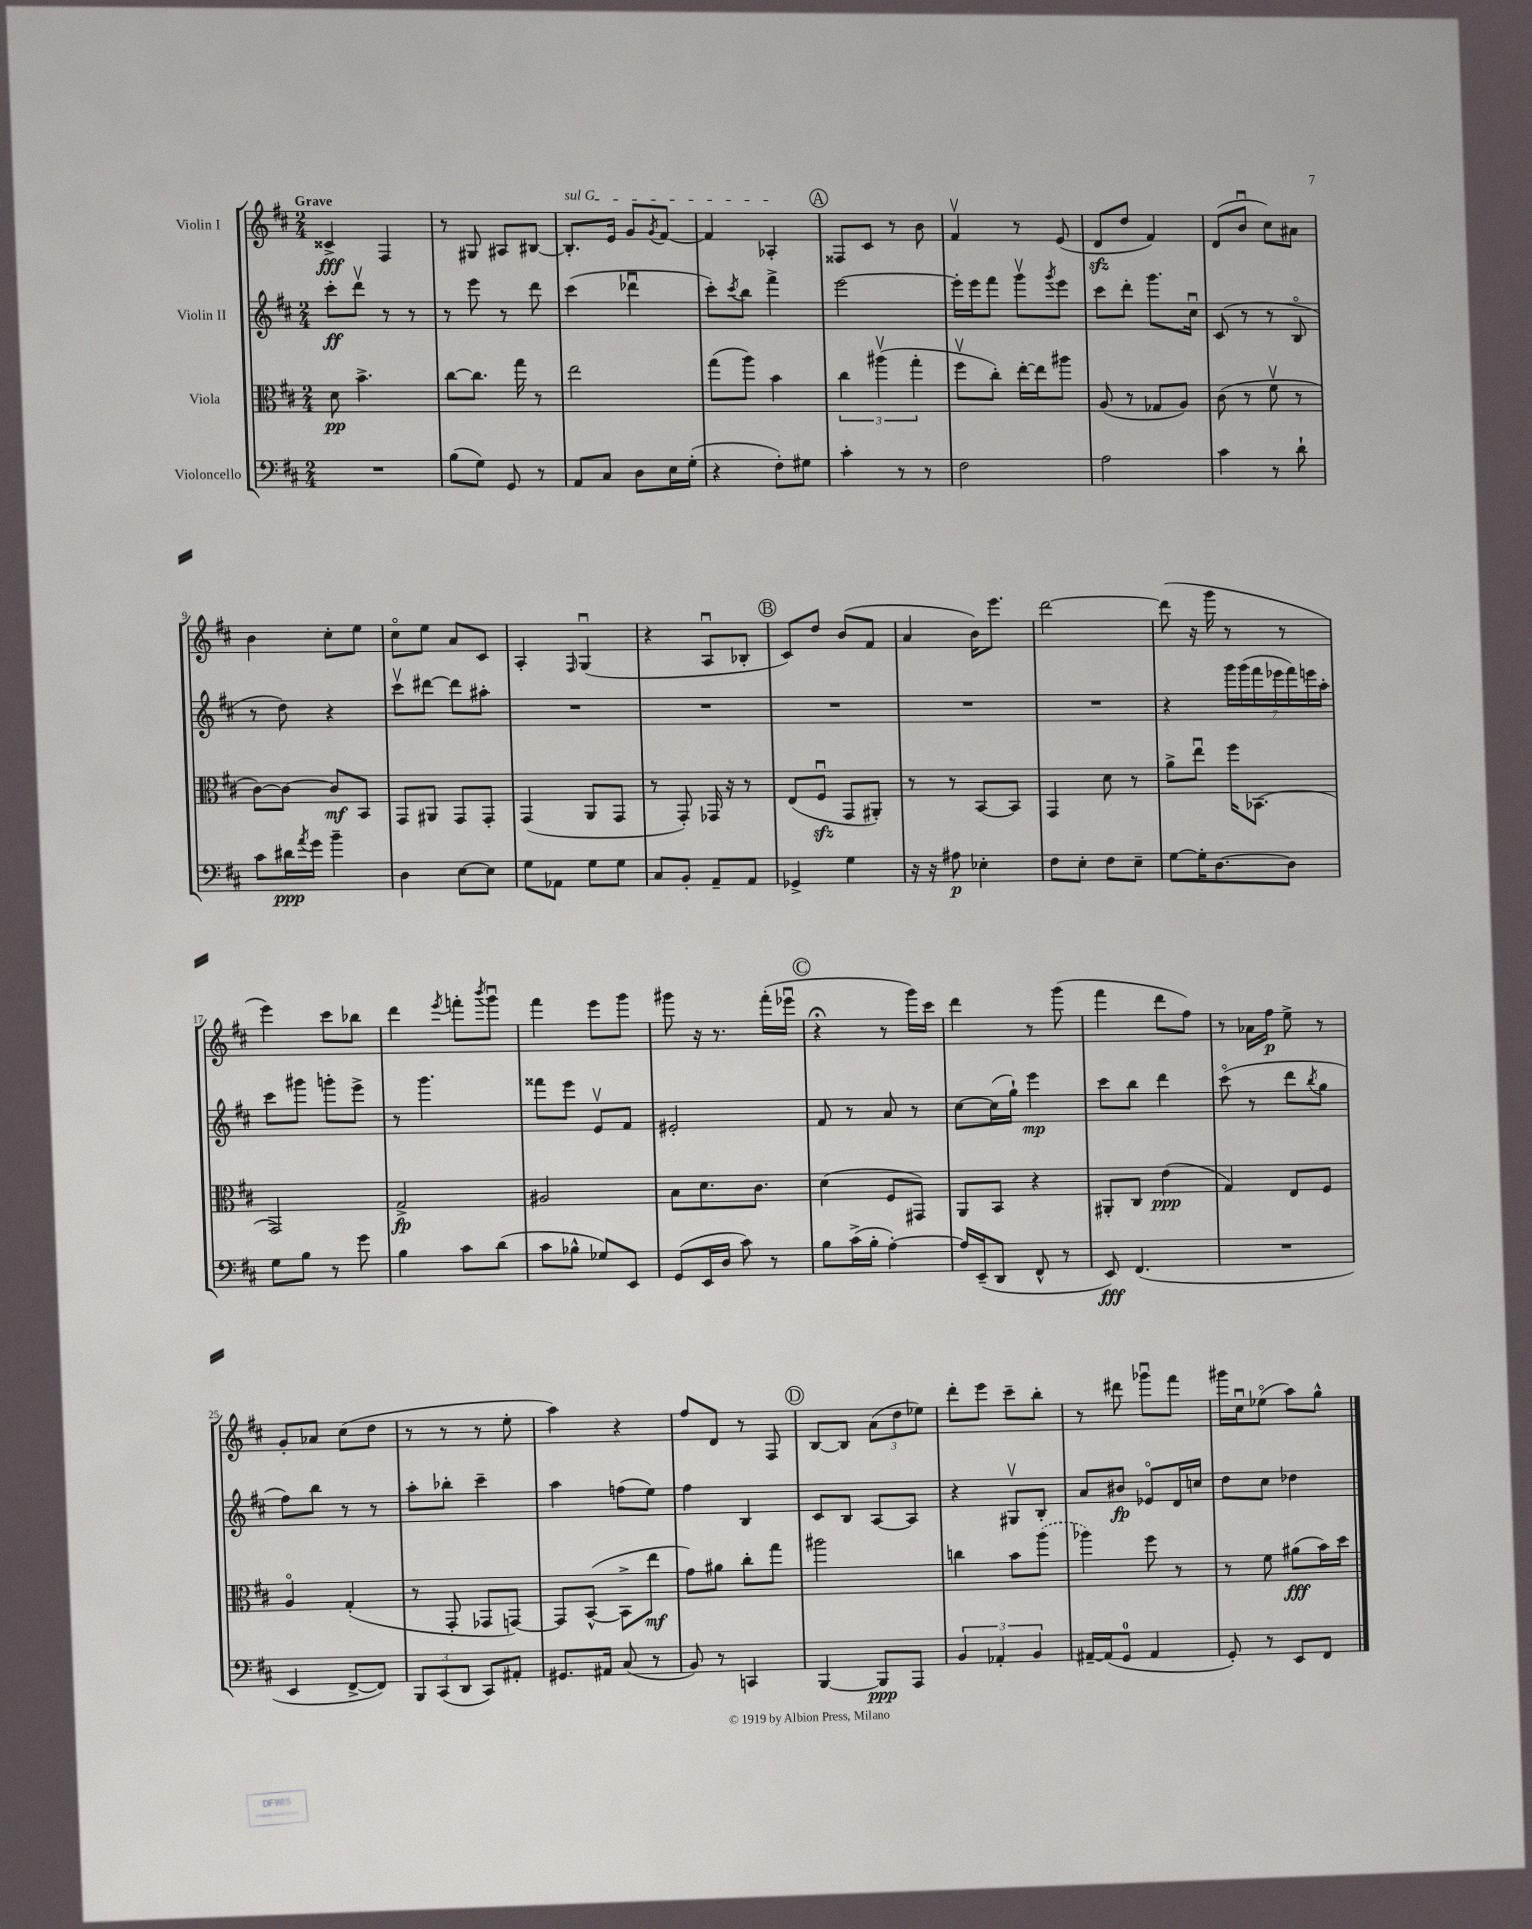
<<
\new StaffGroup <<
\new Staff = "s0" \with { instrumentName = "Violin I" } {
    \clef treble \key d \major \numericTimeSignature \time 2/4 \tempo "Grave"
    cisis'4->\fff fis4 |
    r8 gis8 ais8 bis8~ |
    \once \override TextSpanner.bound-details.left.text = \markup { \italic "sul G" } bis8.-.\startTextSpan e'16 g'8 \acciaccatura { g'8 } fis'8~ |
    fis'4 aes4-.\stopTextSpan |
    \mark \markup { \circle "A" } fisis8 cis'8 r8 b'8 |
    fis'4\upbow r8 e'8( |
    d'8\sfz d''8 fis'4) |
    d'8( b'8\downbow cis''8) ais'8 |
    b'4 cis''8-. e''8 |
    cis''8\flageolet e''8 a'8 cis'8 |
    a4-. \grace { fis16 } g4\downbow( |
    r4 a8\downbow bes8-. |
    \mark \markup { \circle "B" } cis'8) d''8 b'8( fis'8 |
    a'4 b'16) e'''8. |
    d'''2~ |
    d'''8( r16 g'''16 r8 r8 |
    e'''4) cis'''8 bes''8 |
    d'''4 \acciaccatura { e'''8 } f'''8-. \acciaccatura { b'''8 } g'''8\downbow |
    fis'''4 e'''8 g'''8 |
    gis'''8 r16 r8. fis'''16-.( ees'''16\downbow |
    \mark \markup { \circle "C" } r4\fermata r8 g'''16) cis'''16 |
    d'''4 r8 g'''8( |
    fis'''4 d'''8 fis''8) |
    r8 aes'16 fis''16\p e''8-> r8 |
    g'8-. aes'8 cis''8( d''8 |
    r8 r8 r8 e''8-. |
    a''4) r4 |
    fis''8 d'8 r8 fis8 |
    \mark \markup { \circle "D" } b8~ b8 \tuplet 3/2 { a'8( d''8 ees''8) } |
    d'''8-. e'''8 cis'''8-- b''8-. |
    r8 dis'''8 ges'''8\downbow fis'''8 |
    gis'''16 cis''16\downbow ees''8\flageolet( a''8) g''8-^ \bar "|." |
}
\new Staff = "s1" \with { instrumentName = "Violin II" } {
    \clef treble \key d \major \numericTimeSignature \time 2/4
    cis'''8-.\ff d'''8\upbow r8 r8 |
    r8 e'''8 r8 d'''8 |
    cis'''4( des'''4\downbow |
    cis'''8-.) \acciaccatura { cis'''8 } b''8 fis'''4-> |
    \mark \markup { \circle "A" } e'''2~ |
    e'''16-. e'''16 fis'''8 g'''8\upbow \acciaccatura { g'''8 } e'''8 |
    cis'''8 d'''8-. g'''8. cis''16\downbow |
    cis'8( r8 r8 b8\flageolet |
    r8 d''8) r4 |
    cis'''8\upbow dis'''8~ dis'''8 ais''8-. |
    R2 |
    R2 |
    \mark \markup { \circle "B" } R2 |
    R2 |
    R2 |
    r4 \tuplet 7/4 { g'''16 g'''16( fis'''16 ees'''16 fis'''16) e'''16 a''16-. } |
    cis'''8 gis'''8 g'''8-. e'''8-> |
    r8 g'''4. |
    fisis'''8 e'''8 e'8\upbow fis'8 |
    eis'2-. |
    \mark \markup { \circle "C" } fis'8 r8 a'8 r8 |
    cis''8~ cis''16( g''16-!) e'''4\mp |
    cis'''8 b''8 d'''4 |
    cis'''8\flageolet( r8 d'''8 \acciaccatura { b''8 } g''8 |
    fis''8) b''8 r8 r8 |
    a''8-. bes''8-. cis'''4-- |
    a''4 f''8( e''8) |
    fis''4 b4 |
    \mark \markup { \circle "D" } cis'8 b8 a8~ a8 |
    r4 gis8\upbow b8-. |
    a'8 bis'8\fp ees'8\flageolet d'16 c''16 |
    d''8 cis''8 des''4 \bar "|." |
}
\new Staff = "s2" \with { instrumentName = "Viola" } {
    \clef alto \key d \major \numericTimeSignature \time 2/4
    d'8\pp b'4.-> |
    cis''8~ cis''8. g''16 r8 |
    e''2 |
    g''8( a''8) b'4 |
    \mark \markup { \circle "A" } \tuplet 3/2 { cis''4 ais''4\upbow( g''4-. } |
    fis''8\upbow cis''8-.) e''16~-. e''16 ais''8 |
    a8( r8 ges8 a8) |
    cis'8( r8 fis'8\upbow r8 |
    cis'8~) cis'8~ cis'8\mf b,8 |
    g,8 ais,8 g,8 g,8-. |
    g,4( a,8 g,8 |
    r8 g,8-.) ges,16 r16 r8 |
    \mark \markup { \circle "B" } e8( fis8\downbow\sfz g,8 ais,8-.) |
    r8 r8 b,8~ b,8 |
    g,4 d'8 r8 |
    a'8-> e''8\downbow fis''16 bes,8.( |
    g,2) |
    g2->\fp |
    ais2 |
    b8 d'8. cis'8. |
    \mark \markup { \circle "C" } d'4( fis8 gis,8) |
    a,8 b,8 r4 |
    ais,8-. cis8 e'4\ppp( |
    g4) e8 fis8 |
    a4\flageolet g4-.( |
    r8 g,8-. ges,8 g,8~) |
    g,8 b,8~-^( b,8-> e''8\mf |
    g'8) ais'8 cis''8-. g''8 |
    \mark \markup { \circle "D" } ais''2 |
    c''4 b'8 \once \slurDashed a''8( |
    aes''4) fis''8 r8 |
    r8 fis'8 ais'8\fff( b'16) d''16 \bar "|." |
}
\new Staff = "s3" \with { instrumentName = "Violoncello" } {
    \clef bass \key d \major \numericTimeSignature \time 2/4
    R2 |
    b8( g8) g,8 r8 |
    a,8 cis8 d8 e16 g16-.( |
    r4 fis8-.) gis8 |
    \mark \markup { \circle "A" } cis'4-. r8 r8 |
    fis2 |
    a2 |
    cis'4 r8 d'8-! |
    cis'8 dis'16\ppp \acciaccatura { a'8 } g'16 b'4-- |
    d4 e8~ e8 |
    g8 aes,8 g8 g8 |
    cis8 b,8-. a,8-- a,8 |
    \mark \markup { \circle "B" } ges,4-> g4 |
    r16 r16 ais8\p ees4-. |
    fis8 e8-. fis8 e8-- |
    g8~ g16-. d8.~ d8 |
    g8 b8 r8 g'8 |
    b4 cis'8 d'8( |
    cis'8 bes8-^ ges8) e,8 |
    g,8( e,16 d16 cis'8) r8 |
    \mark \markup { \circle "C" } b8 cis'16->( b16-. a4~-.) |
    a16 e,16--( d,8 fis,8-^ r8 |
    e,8\fff) fis,4.( |
    R2 |
    e,4 fis,8~-> fis,8) |
    \tuplet 3/2 { b,,8 cis,8( d,8 } cis,8) ais,8-. |
    gis,8. ais,16 cis8( r8 |
    b,8) r8 c,4 |
    \mark \markup { \circle "D" } b,,4~ b,,8\ppp a,,8 |
    \tuplet 3/2 { b,4 aes,4-. b,4 } |
    ais,16~-- ais,16( g,8-0 ais,4 |
    g,8-.) r8 e,8 fis,8 \bar "|." |
}
>>
>>
